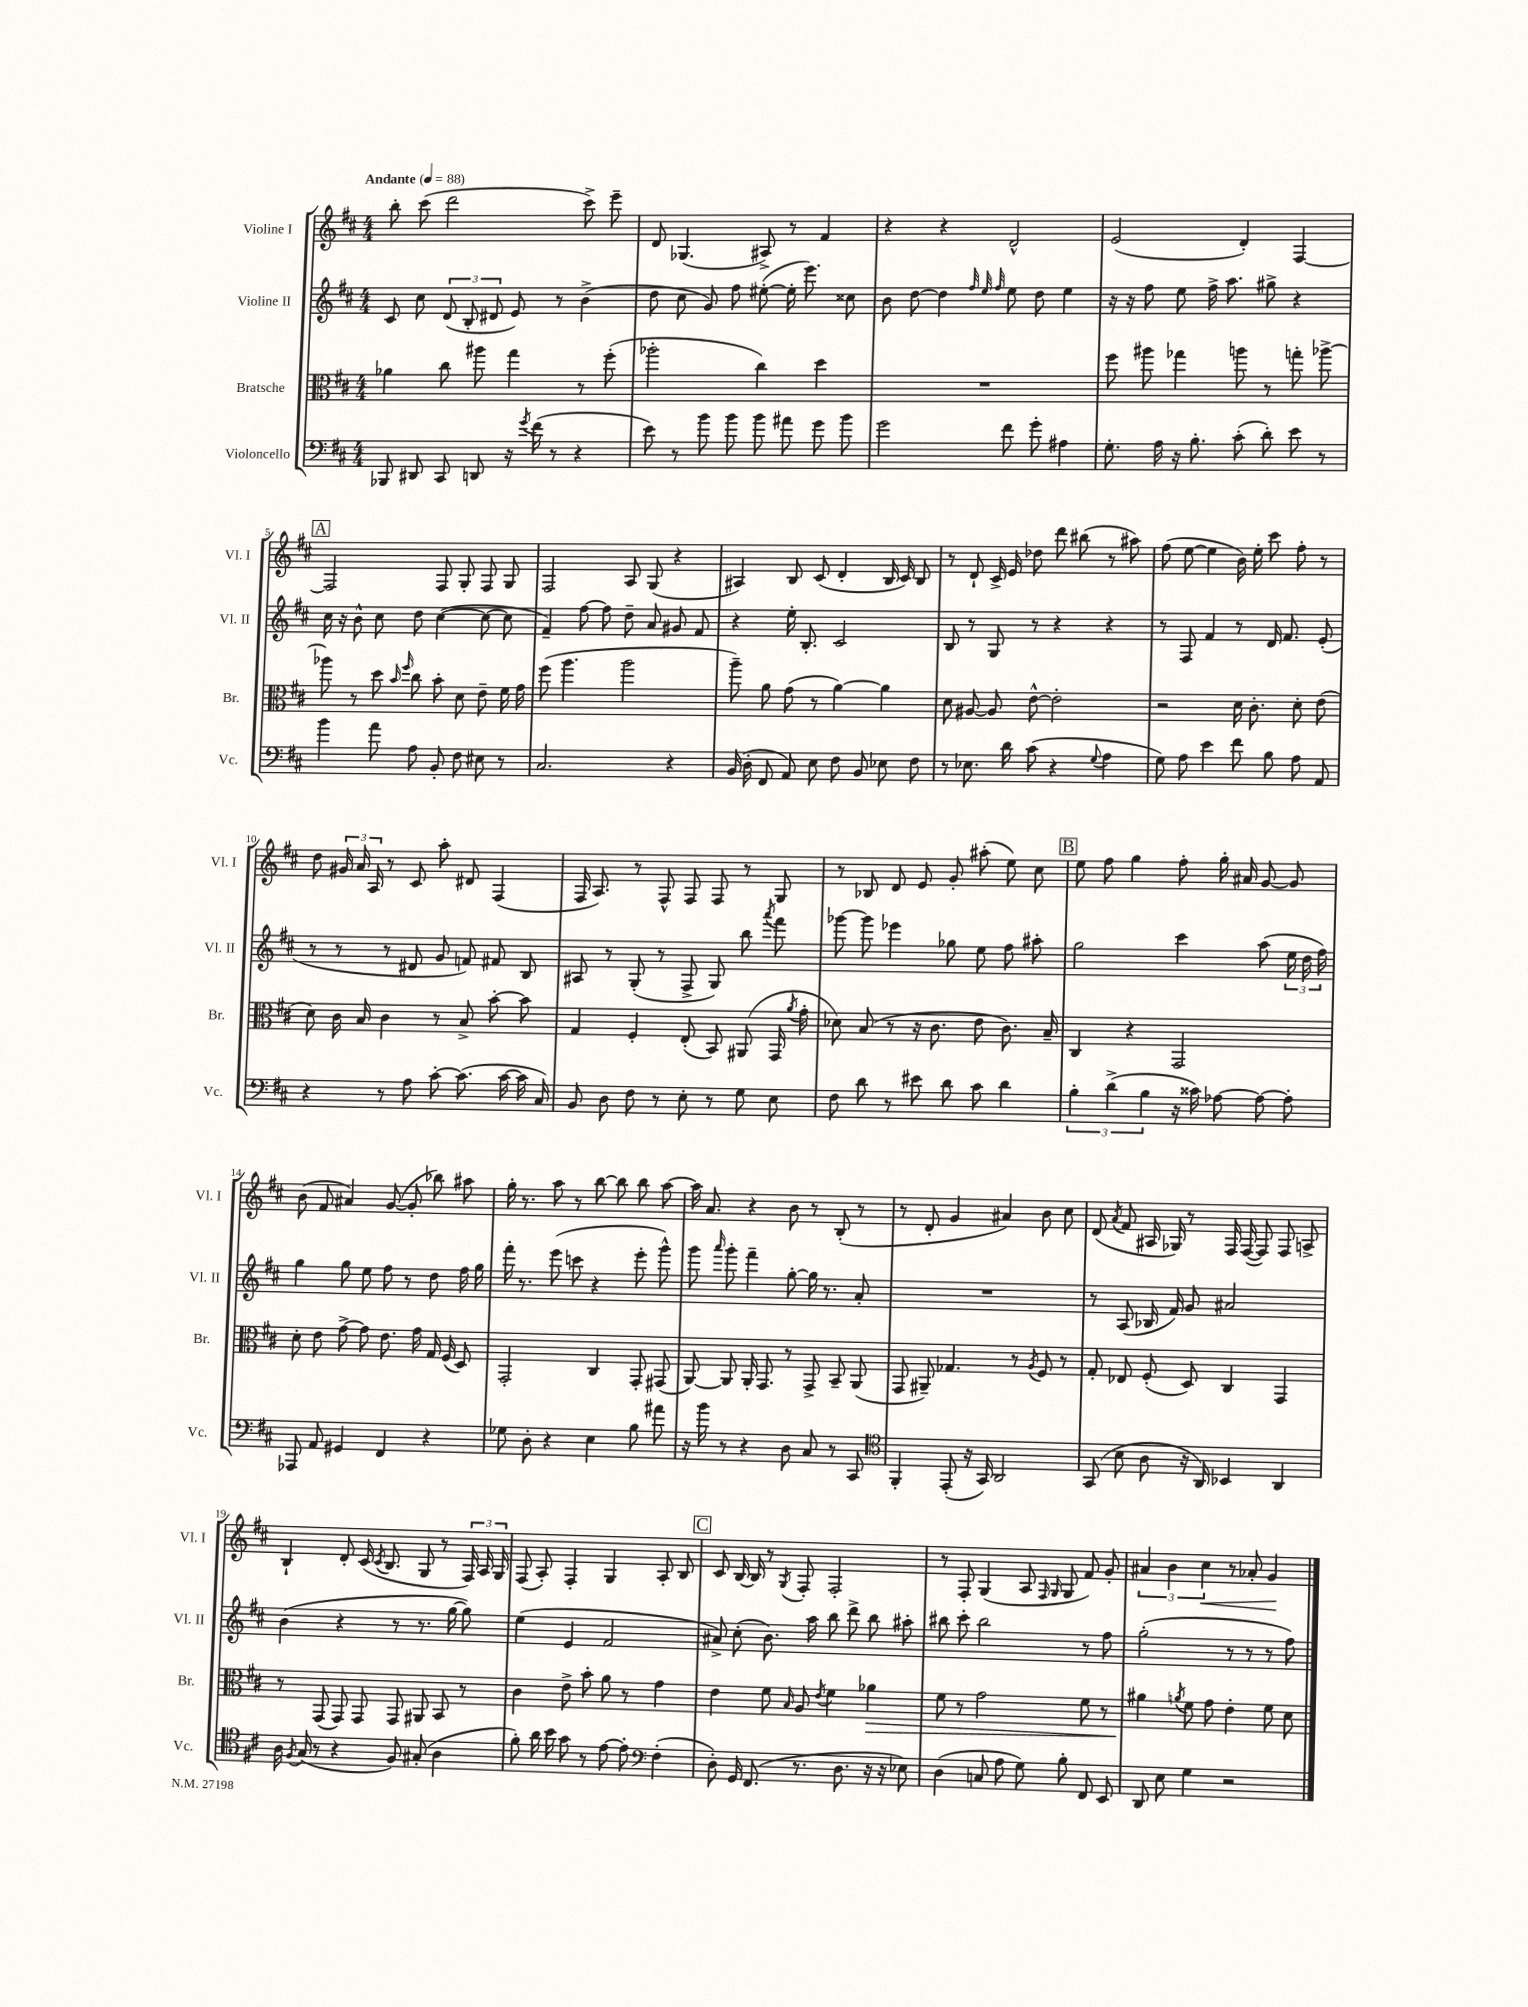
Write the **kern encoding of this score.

**kern	**kern	**kern	**kern
*staff4	*staff3	*staff2	*staff1
*clefF4	*clefC3	*clefG2	*clefG2
*k[f#c#]	*k[f#c#]	*k[f#c#]	*k[f#c#]
*M4/4	*M4/4	*M4/4	*M4/4
*MM88	*MM88	*MM88	*MM88
8BBB-/	4a-\	8c#/	8bb'\
8DD#/	.	8cc#\	(8ccc#\
8CC#/	8cc#\	(12d/	2ddd\
.	.	12B'/	.
8DD/	8aa#\	.	.
.	.	12d#/	.
16r	4gg\	8e/)	.
8qg/	.	.	.
(16f#\	.	.	.
8r	.	8r	.
4r	8r	(4b^\	8ccc#^\)
.	(8ff#'\	.	8eee~\
=	=	=	=
8e\)	2aa-'\	8dd\	8d/
8r	.	8cc#\	(4.G-/
8b\	.	8g/)	.
8b\	.	8ff#\	.
8b\	4cc#\)	([8ee#'\	8A#^/)
8a#\	.	16ee#'\]	8r
.	.	8.eee\)	.
8g\	4dd\	.	4f#/
8b\	.	8cc##\	.
=	=	=	=
2g\	1r	8b\	4r
.	.	[8dd\	.
.	.	4dd\]	4r
.	.	32qqff#/	.
.	.	32qqee/	.
.	.	32qqff#/	.
8f#\	.	8ee\	2d^^/
8g'\	.	8dd\	.
4A#\	.	4ee\	.
=	=	=	=
8.G'\	8ff#\	16r	(2e/
.	.	16r	.
.	8aa#\	8ff#\	.
16A\	.	.	.
16r	4gg-\	8ee\	.
8.B'\	.	.	.
.	.	16ff#^\	.
.	.	8.aa\	.
(8c#'\	8aa\	.	4d'/)
8d'\)	8r	8gg#^\	.
8e\	8gg'\	4r	[4F#/
8r	[8aa-^\	.	.
=	=	=	=
4b\	8aa-\]	16cc#\	2F#/]
.	.	16r	.
.	8r	8b^^\	.
8a\	8dd\	8cc#\	.
.	16qqb/	.	.
.	16qqff#/	.	.
8A\	8cc#\	8dd\	.
8BB'/	8b'\	([4cc#\	8F#/
8F#\	8d\	.	8G'/
8E#\	8e~\	8cc#\_	8F#/
8r	16f#\	8cc#\]	8G/
.	16g\	.	.
=	=	=	=
2.C#/	(8ff#\	4f#~/)	2F#/
.	4.aa\	.	.
.	.	[8ff#\	.
.	.	8ff#\]	.
.	2aa\	8dd~\	8A/
.	.	8a/	(8G/
4r	.	8g#/	4r
.	.	8f#/	.
=	=	=	=
(16BB/	8aa~\)	4r	4A#/)
16D'\	.	.	.
8FF#/	8a\	.	.
8AA/)	(8g\	16ee'\	8B/
.	.	8.B'/	.
8E\	8r	.	(8c#/
8F#\	[4a\)	2c#/	4d'/
8BB/	.	.	.
8E-\	4a\]	.	16B/
.	.	.	16c#/)
8F#\	.	.	8B/
=	=	=	=
8r	8d\	8B/	8r
8.E-\	[8A#/	8r	8d`/
.	8A#/]	8G/	16c#^/
16d\	.	.	16e/
(8c#\	[8e^^\	8r	8dd-\
4r	2e'\]	4r	8ddd\
.	.	.	(8bb#\
8qqG/	.	.	.
4A\	.	4r	8r
.	.	.	8aa#\)
=	=	=	=
8G\)	2r	8r	(8ff#\
8A\	.	8F#/	[8ee\
4e\	.	4f#/	4ee\]
8f#\	16d\	8r	16b\)
.	8.c#'\	.	16ee'\
8B\	.	16d/	8ccc#\
.	.	8.f#/	.
8A\	8d'\	.	8ff#'\
8AA/	(8e\	(8e'/	8r
=	=	=	=
4r	8d\)	8r	8dd\
.	16c#\	8r	24g#/
.	.	.	24a/
.	16B/	.	.
.	.	.	24A/
8r	4c#\	8r	8r
8A\	.	8d#/	8c#/
[8c#'\	8r	8g/	8aa'\
(8.c#\]	8B^/	8f/)	8d#/
.	[8b'\	8f#/	(4F#/
[16c#\	.	.	.
16c#\]	8b\]	8B/	.
16C#/)	.	.	.
=	=	=	=
8BB/	4G/	8A#/	16F#/
.	.	.	8.A/)
8D\	.	8r	.
8F#\	4F#'/	(8G'/	8r
8r	.	8r	8F#^^/
8E'\	(8E'/	8F#^/	8F#/
8r	8BB/)	8G/)	8F#/
8G\	(8AA#/	8bb\	8r
.	.	8qaaa/	.
8E\	16GG/	8fff#\	8G/
.	8qa/	.	.
.	16g'\	.	.
=	=	=	=
8F#\	8d-\)	[8ggg-\	8r
8d\	(8B/	8ggg-\]	8B-/
8r	8r	4eee-\	8d/
8e#\	16r	.	8e/
.	8.c#\	.	.
8d\	.	8gg-\	8g'/
8c#\	8e\	8ee\	(8aa#'\
4d\	8.c#\)	8ff#\	8ee\)
.	.	8aa#'\	8cc#\
.	16B~/	.	.
=	=	=	=
6B'\	4C#/	2gg\	8ee\
.	.	.	8ff#\
(6d^\	.	.	.
.	4r	.	4gg\
6B\	.	.	.
16r	2GG/	4ccc#\	8ff#'\
16c##\)	.	.	.
[8A-\	.	.	16gg'\
.	.	.	16a#/
8A-\_	.	(8aa\	[8g/
8A-'\]	.	24ee\	8g/]
.	.	24dd\	.
.	.	24ff#\)	.
=	=	=	=
8AAA-/	8d'\	4gg\	(8b\
8AA/	8e\	.	8f#/
4GG#/	[8g^\	8gg\	4a#/)
.	8g\]	8ee\	.
4FF#/	8.e\	8ff#\	([8g/
.	.	8r	8g'/]
.	16g\	.	.
4r	16G/	8dd\	8bb-\)
.	(16F#/	.	.
.	8D/)	16ff#\	8aa#\
.	.	16gg\	.
=	=	=	=
8G-\	2GG'/	16fff#'\	16gg'\
.	.	8.r	8.r
8D'\	.	.	.
4r	.	(8eee\	8aa\
.	.	8ccc\	8r
4E\	4C#/	4r	[8bb\
.	.	.	8bb\]
8B\	8GG'/	8eee'\	8bb\
8a#\	(8GG#/	8ggg^^\)	[8aa\
=	=	=	=
16r	[8AA/)	8ggg\	16aa\]
16b\	.	.	8.a/
.	.	16qqaaa/	.
8r	8AA/]	8ggg'\	.
4r	16AA'/	4fff#~\	4r
.	8.GG/	.	.
8D\	8r	[8gg'\	8b\
8C#/	8GG^/	16gg\]	8r
.	.	8.r	.
8r	8BB~/	.	(8B'/
8CC#/	(8AA/	8a'/	8r
=	=	=	=
*clefC4	*	*	*
4FF#'/	8GG/	1r	8r
.	8AA#~/)	.	8d'/
(8EE'/	4.G-/	.	4g/
16r	.	.	.
16GG/)	.	.	.
2AA/	.	.	4a#/)
.	8r	.	.
.	8qA/	.	.
.	8F#/	.	8b\
.	8r	.	8cc#\
=	=	=	=
(8GG/	8G'/	8r	(8d/
.	.	.	8qa/
8B\	8E-/	(8A/	8f#/
8A\	(8F#'/	16B-/	16A#/
.	.	16f#/)	16G-/)
16r	8D/)	8g/	8r
16AA/)	.	.	.
4BB-/	4C#/	2a#/	16F#/
.	.	.	([16F#/
.	.	.	8F#/])
4AA/	4GG/	.	8F#/
.	.	.	8A^/
=	=	=	=
16A\	8r	(4b\	4B`/
8qF#/	.	.	.
(16G/	.	.	.
8r	(8GG/	.	.
4r	8GG/)	4r	8d'/
.	8GG/	.	(16c#/
.	.	.	8qc#/
.	.	.	8.B/
8F#/)	8GG/	8r	.
(8G#'/	8AA#/	8.r	8G/
4A\	8BB/	.	8r
.	.	[16gg\	.
.	8r	8gg\])	24F#/)
.	.	.	24A/
.	.	.	24G/
=	=	=	=
8f#'\)	4c#\	(4ee\	(8F#/
16a\	.	.	8A'/)
16b\	.	.	.
8g\	8e^\	4e/	4F#'/
8r	8b'\	.	.
[8e\	8a\	2f#/	4G/
8e'\]	8r	.	.
*clefF4	*	*	*
(4F#'\	4g\	.	8A'/
.	.	.	8B/
=	=	=	=
8D'\)	4e\	8a#^/)	8c#/
16GG/	.	(8cc#'\	[16B/
(8.FF#/	.	.	16B/]
.	8f#\	8.b\)	8r
.	16qqB/	.	8qG/
8.r	8A/	.	8F#'/
.	.	16aa\	.
.	8qe/	.	.
.	4f#\	8bb\	2F#'/
8.D\	.	.	.
.	.	8ddd^\	.
16r	4a-\	8bb\	.
16r	.	.	.
8E-\)	.	8aa#'\	.
=	=	=	=
(4D\	8f#\	8bb#\	8r
.	8r	8ccc#'\	8F#'/
8C/	2g\	2bb#\	(4G/
8A\	.	.	.
8G\)	.	.	8A/
.	.	.	16qqF#/
.	.	.	16qqG/
8B'\	.	.	8G/
8FF#/	8f#\	8r	8f#/)
8EE/	8r	8ff#\	8g'/
=	=	=	=
8DD/	4a#\	(2gg'\	6a#/
8E\	.	.	.
.	.	.	6b\
.	8qa/	.	.
4G\	8f#\	.	.
.	.	.	6cc#\
.	8g\	.	.
2r	4e'\	8r	8r
.	.	8r	8a-'/
.	8f#\	8r	4g/
.	8d\	8ff#\)	.
==	==	==	==
*-	*-	*-	*-
